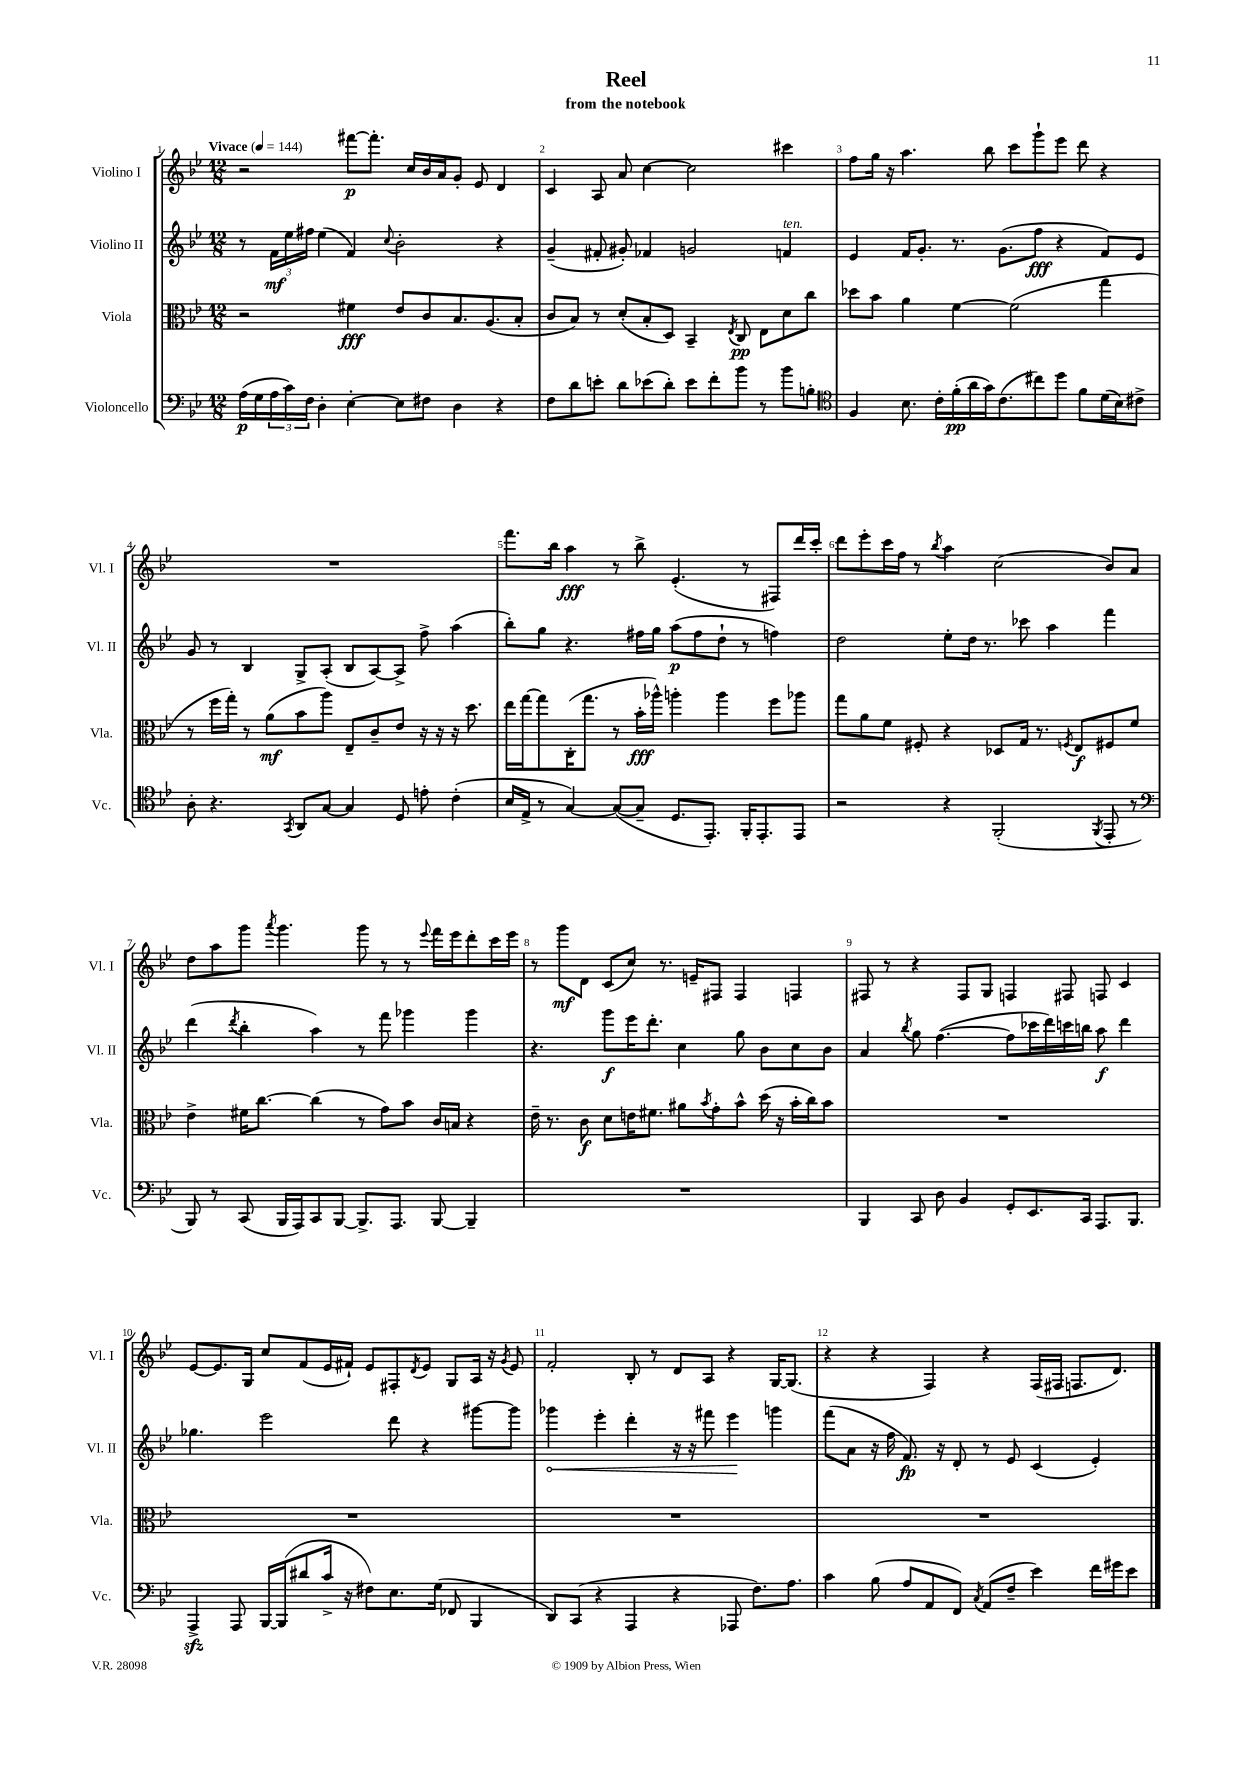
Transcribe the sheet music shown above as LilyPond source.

\header { title = "Reel" subtitle = "from the notebook" }
<<
\new StaffGroup <<
\new Staff = "s0" \with { instrumentName = "Violino I" shortInstrumentName = "Vl. I" } {
    \clef treble \key bes \major \numericTimeSignature \time 12/8 \tempo "Vivace" 4 = 144
    r2 fis'''8~\p fis'''8.-. c''16 bes'16 a'16 g'8-. ees'8 d'4 |
    c'4 a8 a'8 c''4~ c''2 cis'''4 |
    f''8 g''16 r16 a''4. bes''8 c'''8 g'''8-! ees'''8 d'''8 r4 |
    R1. |
    f'''8. bes''16 a''4\fff r8 bes''8-> ees'4.-.( r8 fis8) d'''16 c'''16-. |
    d'''8 ees'''8-. c'''16 f''16 r8 \acciaccatura { bes''8 } a''4 c''2( bes'8) a'8 |
    d''8 a''8 g'''8 \acciaccatura { a'''8 } g'''4. g'''8 r8 r8 \appoggiatura { ees'''8 } f'''16 ees'''16 d'''8-. c'''16 ees'''16 |
    r8 g'''8\mf d'8 c'8( c''8) r8. e'16-- fis8 fis4 f4 |
    fis8 r8 r4 fis8 g8 f4 fis8 f8 c'4 |
    ees'8~ ees'8. g16 c''8 f'8( ees'16 fis'16-!) ees'8 fis8-. \acciaccatura { d'8 } ees'8 g8 a16 r16 \acciaccatura { g'8 } ees'8 |
    f'2-. bes8-. r8 d'8 a8 r4 g16~ g8.( |
    r4 r4 f4) r4 f16( fis16 f8. d'8.) \bar "|." |
}
\new Staff = "s1" \with { instrumentName = "Violino II" shortInstrumentName = "Vl. II" } {
    \clef treble \key bes \major \numericTimeSignature \time 12/8
    r8 \tuplet 3/2 { f'16\mf ees''16 fis''16 } ees''4( f'4) \appoggiatura { c''8 } bes'2-. r4 |
    g'4--( fis'8-. gis'8-.) fes'4 g'2 f'4^\markup { \italic "ten." } |
    ees'4 f'16 g'8.-. r8. g'8.( f''8\fff r4 f'8) ees'8 |
    g'8 r8 bes4 g8-> a8-.( bes8 a8~) a8-> f''8-> a''4( |
    bes''8-.) g''8 r4. fis''16 g''16 a''8\p( fis''8 d''8-! r8 f''4) |
    d''2 ees''8-. d''16 r8. ces'''8 a''4 f'''4 |
    d'''4( \acciaccatura { d'''8 } bes''4-. a''4) r8 f'''8 ges'''4 ges'''4 |
    r4. g'''8\f ees'''16 d'''8.-. c''4 g''8 bes'8 c''8 bes'8 |
    a'4 \acciaccatura { bes''8 } g''8 f''4.~( f''8 ces'''16 d'''16) c'''16 b''16 a''8\f d'''4 |
    ges''4. ees'''2 d'''8 r4 gis'''8~ gis'''8 |
    \once \override Hairpin.circled-tip = ##t ges'''4\< ees'''4-. d'''4-. r16 r16 fis'''8 ees'''4\! g'''4 |
    f'''8( a'8 r16 f''16 f'8.\fp) r16 d'8-. r8 ees'8 c'4( ees'4-.) \bar "|." |
}
\new Staff = "s2" \with { instrumentName = "Viola" shortInstrumentName = "Vla." } {
    \clef alto \key bes \major \numericTimeSignature \time 12/8
    r2 fis'4\fff ees'8 c'8 bes8. a8.( bes8-. |
    c'8 bes8) r8 d'8-.( bes8-. d8) bes,4-- \acciaccatura { ees8 } c8\pp ees8 d'8 c''8 |
    des''8 bes'8 a'4 f'4~ f'2( g''4 |
    r8 f''16 g''16-.) r8 a'8\mf( bes'8 a''8) ees8-- c'8-- ees'8 r16 r16 r16 d''8. |
    ees''16 g''16~ g''8 c16-.( g''8. r8 bes'16-.\fff aes''16-^) a''4-. a''4 f''8 aes''8 |
    g''8 a'8 f'8 fis8-. r4 des8 g16 r8. \acciaccatura { f8 } ees8\f fis8 f'8 |
    ees'4-> fis'16 c''8.~ c''4( r8 g'8) bes'8 c'16 b16 r4 |
    ees'16-- r8. c'8\f d'8 e'16 fis'8. ais'8 \acciaccatura { bes'8 } g'8-. bes'8-^ d''16( r16 bes'16-. c''16) bes'8 |
    R1. |
    R1. |
    R1. |
    R1. \bar "|." |
}
\new Staff = "s3" \with { instrumentName = "Violoncello" shortInstrumentName = "Vc." } {
    \clef bass \key bes \major \numericTimeSignature \time 12/8
    a16\p( g16 \tuplet 3/2 { a16 c'16) f16 } d4-. ees4~-. ees8 fis8 d4 r4 |
    f8 d'8 e'8-. d'8 ees'8( d'8-.) ees'8 f'8-. bes'8 r8 bes'8 b8-. |
    \clef tenor f4 bes8. c'16-. f'16-.\pp( a'16 g'16) c'8.( cis''8) d''8 f'8 d'16( bes16) cis'8-> |
    a8-. r4. \acciaccatura { g,8 } a,8 g8~ g4 d8 e'8-. c'4-.( |
    bes16 ees16-> r8 g4~) g8~( g8-- d8. ees,8.-.) f,16-. ees,8.-. ees,8 |
    r2 r4 f,2-.( \acciaccatura { f,8 } ees,8-. r8 |
    \clef bass bes,,8) r8 c,8( bes,,16 a,,16) c,8 bes,,8~ bes,,8.-> a,,8. bes,,8~ bes,,4-- |
    R1. |
    bes,,4 c,8 d8 bes,4 g,8-. ees,8. c,16 a,,8. bes,,8. |
    a,,4->\sfz a,,8 bes,,16~ bes,,16( dis'8 c'16-> r16 fis8) ees8. g16( fes,8 bes,,4 |
    d,8) c,8( r4 a,,4 r4 aes,,8 f8.) a8. |
    c'4 bes8( a8 a,8 f,8) \acciaccatura { c8 } a,8( f8-- ees'4) f'16 gis'16 ees'8 \bar "|." |
}
>>
>>
\layout { \context { \Score \override BarNumber.break-visibility = ##(#f #t #t) barNumberVisibility = #all-bar-numbers-visible } }
